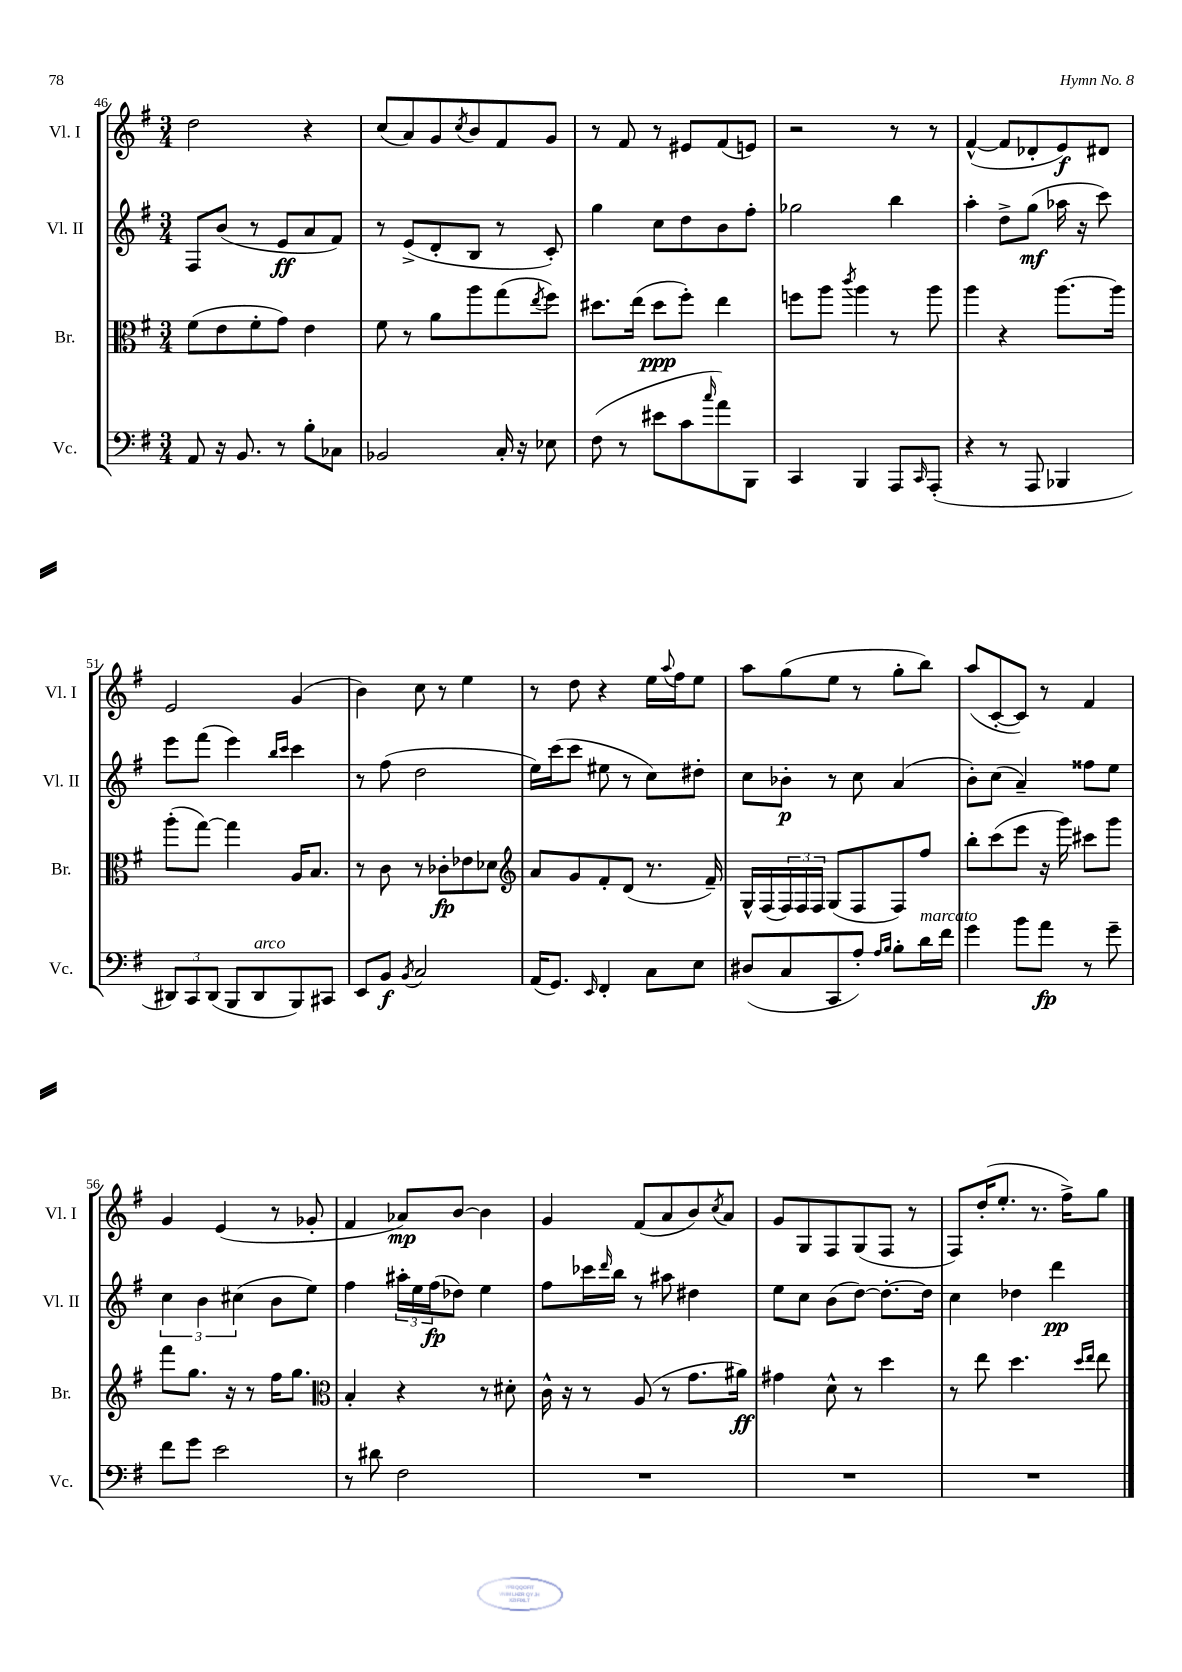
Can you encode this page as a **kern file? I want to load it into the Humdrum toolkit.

**kern	**kern	**kern	**kern
*staff4	*staff3	*staff2	*staff1
*clefF4	*clefC3	*clefG2	*clefG2
*k[f#]	*k[f#]	*k[f#]	*k[f#]
*M3/4	*M3/4	*M3/4	*M3/4
8AA/	(8f#\L	8F#/L	2dd\
16r	8e\	(8b/J	.
8.BB/	.	.	.
.	8f#'\	8r	.
8r	8g\J)	8e/L	.
8B'\L	4e\	8a/	4r
8C-\J	.	8f#/J)	.
=	=	=	=
2BB-/	8f#\	8r	(8cc/L
.	8r	(8e^/L	8a/)
.	8a\L	8d'/	8g/
.	.	.	8qcc/
.	8aa\	8B/J	8b/
16C'/	(8gg\	8r	8f#/
16r	.	.	.
.	8qee/	.	.
8E-\	8ff#\J)	8c'/)	8g/J
=	=	=	=
(8F#\	8.dd#\L	4gg\	8r
8r	.	.	8f#/
.	(16ee\Jk	.	.
8e#\L	8dd#\L	8cc\L	8r
8c\	8ff#'\J)	8dd\	8e#/L
16qqcc/	.	.	.
8a\)	4ee\	8b\	(8f#/
8BBB\J	.	8ff#'\J	8e/J)
=	=	=	=
4CC/	8ff\L	2gg-\	2r
.	8aa\J	.	.
.	8qccc/	.	.
4BBB/	4aa\	.	.
8AAA/L	8r	4bb\	8r
16qqCC/	.	.	.
(8AAA'/J	8aa\	.	8r
=	=	=	=
4r	4aa\	4aa'\	([4f#^^/
8r	4r	8dd^\L	8f#/]L
8AAA/	.	(8gg\J	8d-'/
4BBB-/	[8.aa\L	16aa-\	8e/)
.	.	16r	.
.	.	8ccc\)	8d#/J
.	16aa\]Jk	.	.
=	=	=	=
12DD#/L)	(8aa'\L	8eee\L	2e/
12CC/	.	.	.
.	[8gg\J)	(8fff#\J	.
(12DD#/J	.	.	.
8BBB/L	4gg\]	4eee\)	.
8DD#/	.	.	.
.	.	16qqbb/LL	.
.	.	16qqccc/JJ	.
8BBB/)	16A/LK	4ccc\	(4g/
.	8.B/J	.	.
8CC#/J	.	.	.
=	=	=	=
8EE/L	8r	8r	4b\)
8BB/J	8c\	(8ff#\	.
8qBB/	.	.	.
2C/	8r	2dd\	8cc\
.	8c-'\L	.	8r
.	8e-\	.	4ee\
.	8d-\J	.	.
=	=	=	=
*	*clefG2	*	*
(16AA/LK	8a/L	16ee\LL)	8r
8.GG/J)	.	(16ccc\J	.
.	8g/	8ccc\J	8dd\
16qqEE/	.	.	.
4FF#'/	8f#'/	8ee#\	4r
.	(8d/J	8r	.
8C\L	8.r	8cc\L)	16ee\LL
.	.	.	8qqaa/
.	.	.	16ff#\J
8E\J	.	8dd#'\J	8ee\J
.	16f#~/)	.	.
=	=	=	=
(8D#/L	16G^^/LL	8cc\L	8aa\L
.	(16F#/	.	.
8C/	24F#/)	8b-'\J	(8gg\
.	24F#/	.	.
.	24F#/JJ	.	.
8CC/	(8G/L	8r	8ee\J
8A'/J)	8F#/	8cc\	8r
16qqA/LL	.	.	.
16qqB/JJ	.	.	.
8B'\L	8F#/)	(4a/	8gg'\L
16d\L	8ff#/J	.	8bb\J)
16f#\JJ	.	.	.
=	=	=	=
4g\	8bb'\L	8b'\L)	(8aa/L
.	(8ccc\	(8cc\J	[8c'/
8b\L	8eee\J	4a~/)	8c/]J)
8a\J	16r	.	8r
.	16ggg\)	.	.
8r	8ccc#\L	8ff##\L	4f#/
8g~\	8ggg\J	8ee\J	.
=	=	=	=
8f#\L	8fff#\L	6cc\	4g/
8g\J	8.gg\J	.	.
.	.	6b\	.
2e\	.	.	(4e/
.	16r	.	.
.	.	(6cc#\	.
.	8r	.	.
.	16ff#\LK	8b\L	8r
.	8.gg\J	.	.
.	.	8ee\J)	8g-'/
=	=	=	=
*	*clefC3	*	*
8r	4B'/	4ff#\	4f#/
8d#\	.	.	.
2F#\	4r	24aa#'\LL	8a-/L)
.	.	24ee\	.
.	.	(24ff#\J	.
.	.	8dd-\J)	[8b/J
.	8r	4ee\	4b\]
.	8d#'\	.	.
=	=	=	=
2.r	16c^^\	8ff#\L	4g/
.	16r	.	.
.	8r	16ccc-\L	.
.	.	16qqddd/	.
.	.	16bb\JJ	.
.	(8A/	8r	(8f#/L
.	8r	8aa#\	8a/
.	8.g\L	4dd#\	8b/)
.	.	.	8qcc/
.	.	.	8a/J
.	16a#\Jk)	.	.
=	=	=	=
2.r	4g#\	8ee\L	8g/L
.	.	8cc\J	8G/
.	8d^^\	(8b\L	8F#/
.	8r	[8dd\J)	(8G/
.	4dd\	8.dd'\_L	8F#/J
.	.	.	8r
.	.	16dd\]Jk	.
=	=	=	=
2.r	8r	4cc\	8F#/L)
.	8ee\	.	(16dd'/K
.	.	.	8.ee'/J
.	4.dd\	4dd-\	.
.	.	.	8.r
.	.	4ddd\	.
.	.	.	16ff#^\LK)
.	16qqdd/LL	.	.
.	16qqee/JJ	.	.
.	8ee\	.	8gg\J
==	==	==	==
*-	*-	*-	*-
